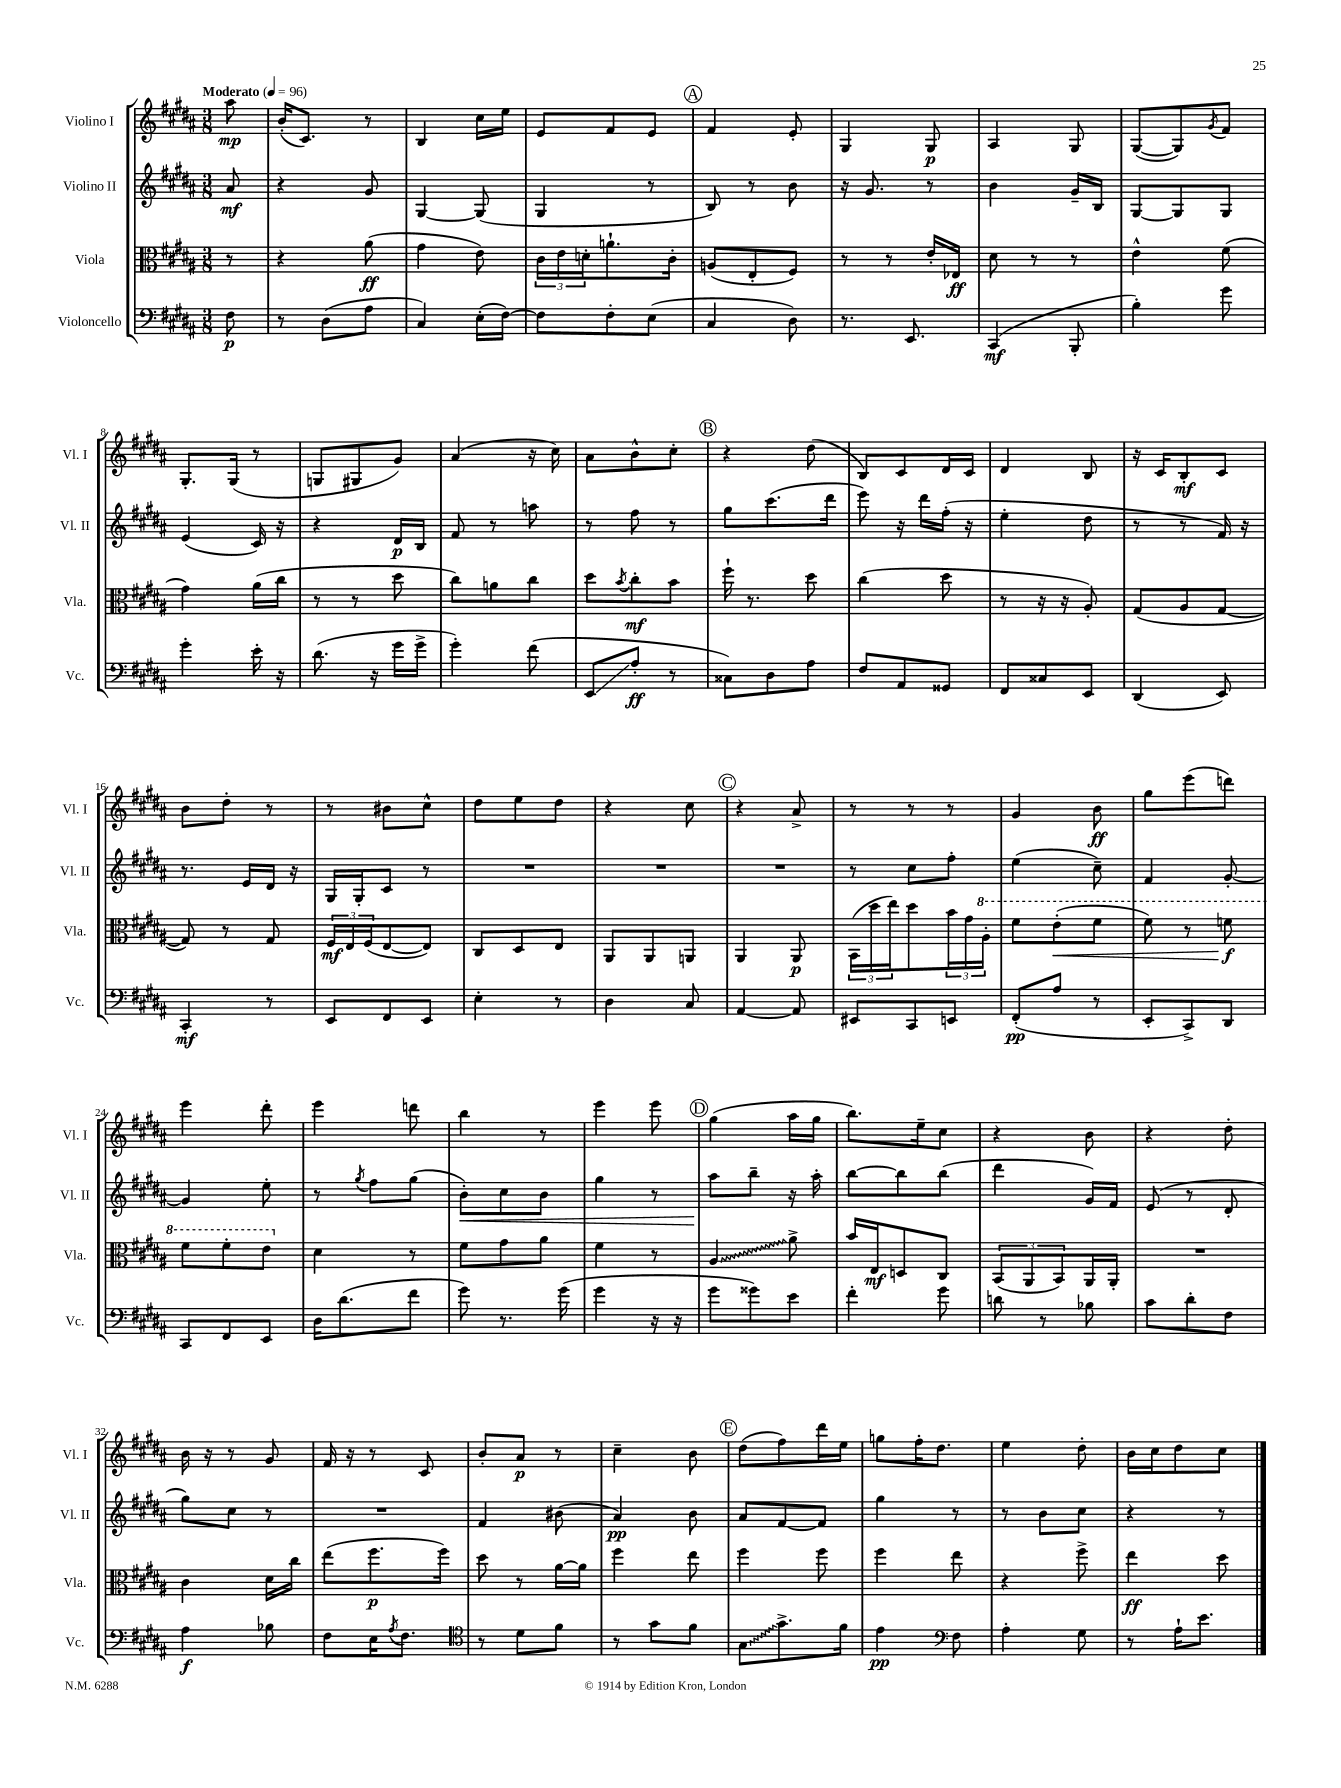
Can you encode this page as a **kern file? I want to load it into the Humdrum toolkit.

**kern	**kern	**kern	**kern
*staff4	*staff3	*staff2	*staff1
*clefF4	*clefC3	*clefG2	*clefG2
*k[f#c#g#d#a#]	*k[f#c#g#d#a#]	*k[f#c#g#d#a#]	*k[f#c#g#d#a#]
*M3/8	*M3/8	*M3/8	*M3/8
*MM96	*MM96	*MM96	*MM96
8F#	8r	8a#	8aa#
=	=	=	=
8r	4r	4r	(16b'
.	.	.	8.c#)
(8D#	.	.	.
8A#	(8a#	8g#	8r
=	=	=	=
4C#)	4g#	[4G#	4B
(16E'	8e)	(8G#]	16cc#
[16F#)	.	.	16ee
=	=	=	=
8F#]	24c#	4G#	8e
.	24e	.	.
.	24d'	.	.
8F#'	8.a`	.	8f#
(8E	.	8r	8e
.	16c#'	.	.
=	=	=	=
4C#	(8A	8B)	4f#
.	8E'	8r	.
8D#)	8F#)	8b	8e'
=	=	=	=
8.r	8r	16r	4G#
.	.	8.g#	.
.	8r	.	.
8.EE	.	.	.
.	16e'	8r	8G#
.	16E-	.	.
=	=	=	=
(4CC#	8d#	4b	4A#
.	8r	.	.
8BBB'	8r	16g#~	8G#
.	.	16B	.
=	=	=	=
4B')	4e^^	[8G#	([8G#
.	.	8G#]	8G#])
.	.	.	8qg#
8g#	(8f#	8G#	8f#
=	=	=	=
4g#'	4g#)	(4e	8.G#'
.	.	.	(16G#
16e'	(16a#	16c#)	8r
16r	16cc#	16r	.
=	=	=	=
(8.d#	8r	4r	8G
.	8r	.	8G#
16r	.	.	.
16g#	8dd#	16d#	8g#)
16g#^	.	16B	.
=	=	=	=
4g#')	8cc#)	8f#	(4a#
.	8a	8r	.
(8f#	8cc#	8aa	16r
.	.	.	16cc#)
=	=	=	=
8EE	8dd#	8r	8a#
.	8qb	.	.
8A#'	8cc#'	8ff#	8b^^
8r	8b	8r	8cc#'
=	=	=	=
8C##)	16ff#`	8gg#	4r
.	8.r	.	.
8D#	.	(8.ccc#	.
8A#	8dd#	.	(8dd#
.	.	16ddd#	.
=	=	=	=
8F#	(4cc#	8eee)	8B)
8AA#	.	16r	8c#
.	.	16ddd#	.
8GG##	8dd#	(16ff#'	16d#
.	.	16r	16c#
=	=	=	=
8FF#	8r	4ee'	4d#
8C##	16r	.	.
.	16r	.	.
8EE	8A#')	8dd#	8B
=	=	=	=
(4DD#	(8G#	8r	16r
.	.	.	16c#
.	8A#	8r	8B'
8EE)	[8G#	16f#)	8c#
.	.	16r	.
=	=	=	=
4CC#'	8G#])	8.r	8b
.	8r	.	8dd#'
.	.	16e	.
8r	8G#	16d#	8r
.	.	16r	.
=	=	=	=
8EE	24F#	16G#	8r
.	24E	.	.
.	.	16G#'	.
.	(24F#	.	.
8FF#	[8E	8c#	8b#
8EE	8E])	8r	8cc#^^
=	=	=	=
4E'	8C#	4.r	8dd#
.	8D#	.	8ee
8r	8E	.	8dd#
=	=	=	=
4D#	8AA#	4.r	4r
.	8AA#	.	.
8C#	8AA	.	8cc#
=	=	=	=
[4AA#	4AA#	4.r	4r
8AA#]	8AA#	.	8a#^
=	=	=	=
8EE#	(24BB	8r	8r
.	24dd#	.	.
.	24ee)	.	.
8CC#	8dd#	8cc#	8r
8EE	24b	8ff#'	8r
.	24g#	.	.
.	24a#'	.	.
=	=	=	=
(8FF#'	8ff#	(4ee	4g#
8A#	(8ee'	.	.
8r	8ff#	8cc#~)	8b
=	=	=	=
8EE'	8ff#)	4f#	8gg#
8CC#^)	8r	.	(8eee
8DD#	8ff	[8g#'	8ddd)
=	=	=	=
8CC#	8ff#	4g#]	4eee
8FF#	8ff#'	.	.
8EE	8ee	8ee'	8ddd#'
=	=	=	=
16D#	4d#	8r	4eee
(8.d#	.	.	.
.	.	8qgg#	.
.	.	8ff#	.
8f#	8r	(8gg#	8ddd
=	=	=	=
8g#)	8f#	8b')	4bb
8.r	8g#	8cc#	.
.	8a#	8b	8r
(16g#	.	.	.
=	=	=	=
4g#	4f#	4gg#	4eee
16r	8r	8r	8eee
16r	.	.	.
=	=	=	=
8g#	4A#	8aa#	(4gg#
8g##)	.	8bb~	.
8e	8a#^	16r	16aa#
.	.	16aa#'	16gg#
=	=	=	=
4f#'	16b	[8bb	8.bb)
.	16E	.	.
.	8D	8bb]	.
.	.	.	16ee~
8g#	8C#	(8bb	8cc#
=	=	=	=
8d	(12BB	4ddd#	4r
.	12AA#	.	.
8r	.	.	.
.	12BB)	.	.
8B-	16AA#	16g#)	8b
.	16AA#'	16f#	.
=	=	=	=
8c#	4.r	(8e	4r
8d#'	.	8r	.
8F#	.	8d#'	8dd#'
=	=	=	=
4A#	4c#	8gg#)	16b
.	.	.	16r
.	.	8cc#	8r
8B-	16d#	8r	8g#
.	16cc#	.	.
=	=	=	=
8F#	(8ee	4.r	16f#
.	.	.	16r
16E	8.ff#	.	8r
8qA#	.	.	.
8.F#	.	.	.
.	.	.	8c#
.	16ff#)	.	.
=	=	=	=
*clefC4	*	*	*
8r	8dd#	4f#	8b'
8d#	8r	.	8a#
8f#	[16a#	(8b#	8r
.	16a#]	.	.
=	=	=	=
8r	4ff#	4a#)	4cc#~
8g#	.	.	.
8f#	8ee	8b	8b
=	=	=	=
8G#	4ff#	8a#	(8dd#
8.g#^	.	[8f#	8ff#)
.	8ff#	8f#]	16ddd#
16f#	.	.	16ee
=	=	=	=
4e	4ff#	4gg#	8gg
.	.	.	16ff#'
.	.	.	8.dd#
*clefF4	*	*	*
8F#	8ee	8r	.
=	=	=	=
4A#'	4r	8r	4ee
.	.	8b	.
8G#	8ff#^	8cc#	8dd#'
=	=	=	=
8r	4ee	4r	16b
.	.	.	16cc#
16A#`	.	.	8dd#
8.e	.	.	.
.	8dd#	8r	8cc#
==	==	==	==
*-	*-	*-	*-
